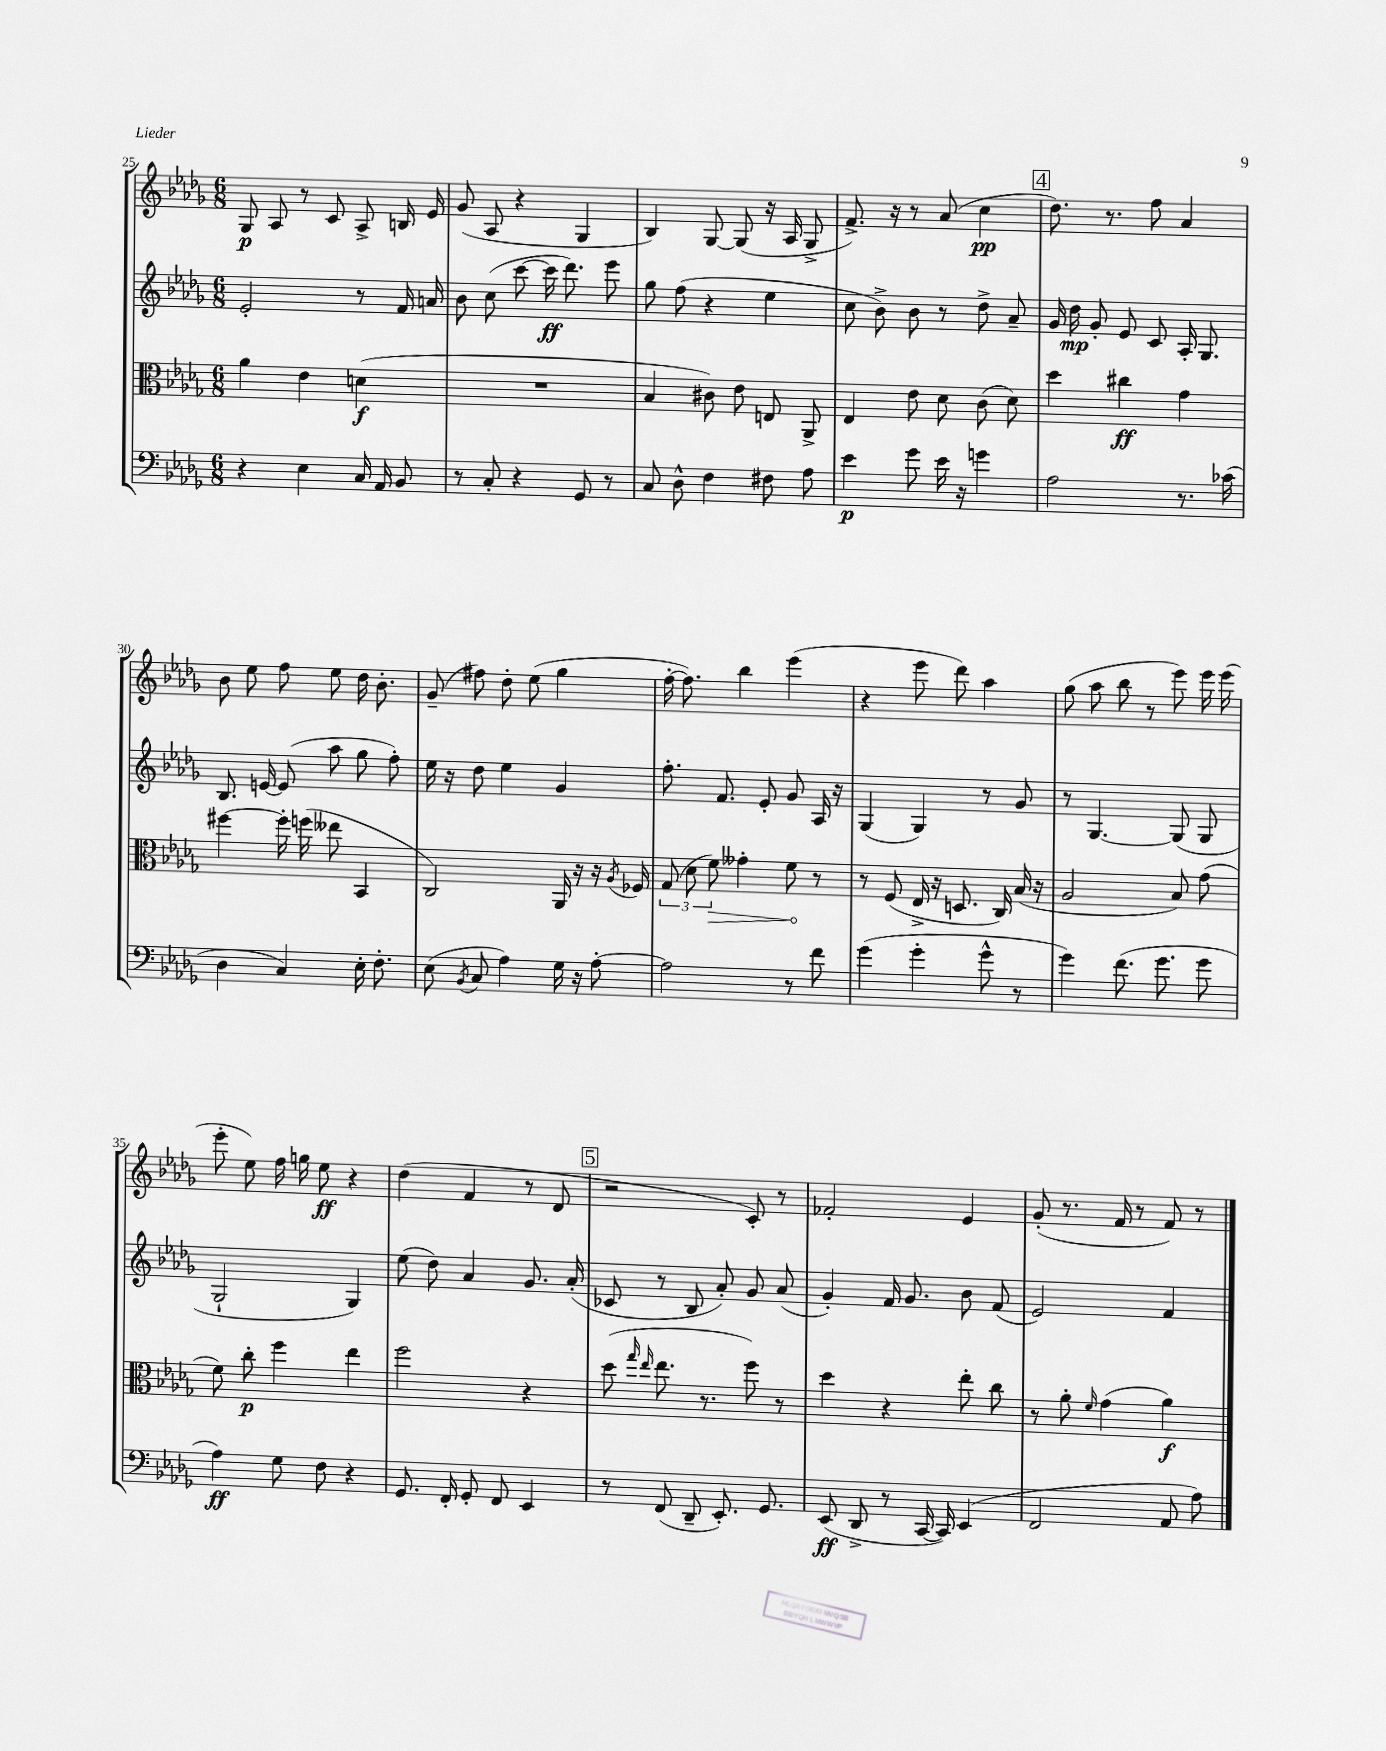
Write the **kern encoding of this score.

**kern	**dynam	**kern	**dynam	**kern	**dynam	**kern	**dynam
*part4	*part4	*part3	*part3	*part2	*part2	*part1	*part1
*staff4	*staff4	*staff3	*staff3	*staff2	*staff2	*staff1	*staff1
*clefF4	*	*clefC3	*	*clefG2	*	*clefG2	*
*k[b-e-a-d-g-]	*	*k[b-e-a-d-g-]	*	*k[b-e-a-d-g-]	*	*k[b-e-a-d-g-]	*
*M6/8	*	*M6/8	*	*M6/8	*	*M6/8	*
=25	=25	=25	=25	=25	=25	=25	=25
4r	.	4a-\	.	2e-'/	.	8G-/	p
.	.	.	.	.	.	8A-/	.
4E-\	.	4e-\	.	.	.	8r	.
.	.	.	.	.	.	8c/	.
16C/	.	(4dn\	f	8r	.	8A-^/	.
16AA-/	.	.	.	.	.	.	.
8BB-/	.	.	.	16f/	.	16Bn/	.
.	.	.	.	16an/	.	16e-/	.
=26	=26	=26	=26	=26	=26	=26	=26
8r	.	2.r	.	8b-\	.	(8g-/	.
8C'/	.	.	.	(8cc\	.	8A-/	.
4r	.	.	.	[8ccc\	.	4r	.
.	.	.	.	16ccc\]	ff	.	.
.	.	.	.	8.ddd-\)	.	.	.
8GG-/	.	.	.	.	.	4G-/	.
8r	.	.	.	8eee-\	.	.	.
=27	=27	=27	=27	=27	=27	=27	=27
8C/	.	4B-/	.	8gg-\	.	4B-/)	.
8D-^^\	.	.	.	(8ff\	.	.	.
4F\	.	8c#X\)	.	4r	.	[8G-/	.
.	.	8e-\	.	.	.	(8G-/]	.
8F#X\	.	8En/	.	4ee-\	.	16r	.
.	.	.	.	.	.	16A-/	.
8A-\	.	8AA-^/	.	.	.	8G-^/	.
=28	=28	=28	=28	=28	=28	=28	=28
4e-\	p	4E-/	.	8cc\	.	8.f^/)	.
.	.	.	.	8b-^\)	.	.	.
.	.	.	.	.	.	16r	.
8g-\	.	8e-\	.	8b-\	.	8r	.
16e-\	.	8d-\	.	8r	.	(8a-/	.
16r	.	.	.	.	.	.	.
4gn\	.	(8c\	.	8dd-^\	.	4cc\	pp
.	.	8d-\)	.	8a-~/	.	.	.
!!LO:REH:place=s1:t=4
=29	=29	=29	=29	=29	=29	=29	=29
2A-\	.	4dd-\	.	16g-/	.	8.dd-\)	.
.	.	.	.	16dd-\	mp	.	.
.	.	.	.	8g-'/	.	.	.
.	.	.	.	.	.	8.r	.
.	.	4cc#X\	ff	8e-/	.	.	.
.	.	.	.	8c/	.	8ff\	.
8.r	.	4g-\	.	16A-'/	.	4a-/	.
.	.	.	.	8.G-/	.	.	.
(16c-X\	.	.	.	.	.	.	.
!!LO:LB:g=z
=30	=30	=30	=30	=30	=30	=30	=30
4D-\	.	[4ff#X\	.	8.B-/	.	8b-\	.
.	.	.	.	.	.	8ee-\	.
.	.	.	.	[16en/	.	.	.
4C/)	.	16ff#'\]	.	(8e/]	.	8ff\	.
.	.	(16ffn\	.	.	.	.	.
.	.	8ee--X\	.	8aa-\	.	8ee-\	.
16E-'\	.	4BB-/	.	8gg-\	.	16dd-\	.
8.F'\	.	.	.	.	.	8.b-'\	.
.	.	.	.	8ff'\)	.	.	.
=31	=31	=31	=31	=31	=31	=31	=31
(8E-\	.	2C/)	.	16ee-\	.	(8g-~/	.
.	.	.	.	16r	.	.	.
8qBB-/	.	.	.	.	.	.	.
8C/	.	.	.	8dd-\	.	8ff#X\)	.
4A-\)	.	.	.	4ee-\	.	8dd-'\	.
.	.	.	.	.	.	(8ee-\	.
16G-\	.	16AA-/	.	4g-/	.	4gg-\	.
16r	.	16r	.	.	.	.	.
[8A-'\	.	16r	.	.	.	.	.
.	.	8qA-/	.	.	.	.	.
.	.	16F-X/	.	.	.	.	.
=32	=32	=32	=32	=32	=32	=32	=32
2A-\]	.	(12G-/	.	8.ff'\	.	[16ff'\	.
.	.	.	.	.	.	8.ff\])	.
.	.	12d-\	.	.	.	.	.
!	!	!	!LO:HP:b	!	!	!	!
.	.	12f\)	>	.	.	.	.
.	.	.	.	8.f/	.	.	.
.	.	4g--X'\	.	.	.	4bb-\	.
.	.	.	.	8e-'/	.	.	.
8r	.	8f\	.	8g-/	.	(4eee-\	.
8f\	.	8r	]	16A-/	.	.	.
.	.	.	.	16r	.	.	.
=33	=33	=33	=33	=33	=33	=33	=33
(4g-\	.	8r	.	(4G-/	.	4r	.
.	.	(8F/	.	.	.	.	.
4g-'\	.	16E-^/	.	4G-/)	.	8eee-\	.
.	.	16r	.	.	.	.	.
.	.	8.Dn/	.	.	.	8ddd-\)	.
8g-^^\	.	.	.	8r	.	4aa-\	.
.	.	16C/)	.	.	.	.	.
8r	.	(16B-/	.	8g-/	.	.	.
.	.	16r	.	.	.	.	.
=34	=34	=34	=34	=34	=34	=34	=34
4g-\)	.	2A-/	.	8r	.	(8gg-\	.
.	.	.	.	[4.G-/	.	8aa-\	.
(8.f\	.	.	.	.	.	8bb-\	.
.	.	.	.	.	.	8r	.
8.g-\	.	.	.	.	.	.	.
.	.	8B-/)	.	(8G-/]	.	8eee-\)	.
8g-\	.	(8g-\	.	8G-/	.	16eee-\	.
.	.	.	.	.	.	(16eee-\	.
!!LO:LB:g=z
=35	=35	=35	=35	=35	=35	=35	=35
4A-\)	ff	8f\)	.	2G-`/	.	8eee-'\	.
.	.	8cc'\	p	.	.	8ee-\)	.
8G-\	.	4ff\	.	.	.	16ff\	.
.	.	.	.	.	.	16ggn\	.
8F\	.	.	.	.	.	8ee-\	ff
4r	.	4ee-\	.	4G-/)	.	4r	.
=36	=36	=36	=36	=36	=36	=36	=36
8.GG-/	.	2ff\	.	(8ee-\	.	(4dd-\	.
.	.	.	.	8dd-\)	.	.	.
16FF'/	.	.	.	.	.	.	.
8GG-'/	.	.	.	4a-/	.	4f/	.
8FF/	.	.	.	.	.	.	.
4EE-/	.	4r	.	8.g-/	.	8r	.
.	.	.	.	.	.	8d-/	.
.	.	.	.	(16a-'/	.	.	.
!!LO:REH:place=s1:t=5
=37	=37	=37	=37	=37	=37	=37	=37
8r	.	(8dd-\	.	8c-X/	.	2r	.
.	.	16qqgg-/	.	.	.	.	.
.	.	16qqee-/	.	.	.	.	.
(8FF/	.	8.ee-\	.	8r	.	.	.
8DD-~/	.	.	.	8B-/	.	.	.
.	.	8.r	.	.	.	.	.
8.EE-'/)	.	.	.	8a-'/)	.	.	.
.	.	8ff\)	.	8g-/	.	8c'/)	.
8.GG-/	.	.	.	.	.	.	.
.	.	8r	.	(8a-/	.	8r	.
=38	=38	=38	=38	=38	=38	=38	=38
(8EE-/	ff	4dd-\	.	4g-'/)	.	2f-X'/	.
8DD-^/	.	.	.	.	.	.	.
8r	.	4r	.	16f/	.	.	.
.	.	.	.	8.g-/	.	.	.
[16CC/	.	.	.	.	.	.	.
16CC/])	.	.	.	.	.	.	.
(4EE-/	.	8ee-'\	.	8b-\	.	4e-/	.
.	.	8cc\	.	(8f/	.	.	.
=39	=39	=39	=39	=39	=39	=39	=39
2FF/	.	8r	.	2e-/)	.	(8g-'/	.
.	.	8a-'\	.	.	.	8.r	.
.	.	16qqf/	.	.	.	.	.
.	.	(4g-\	.	.	.	.	.
.	.	.	.	.	.	16f/	.
.	.	.	.	.	.	8r	.
8AA-/	.	4a-\)	f	4f/	.	8f/)	.
8A-\)	.	.	.	.	.	8r	.
==	==	==	==	==	==	==	==
*-	*-	*-	*-	*-	*-	*-	*-
